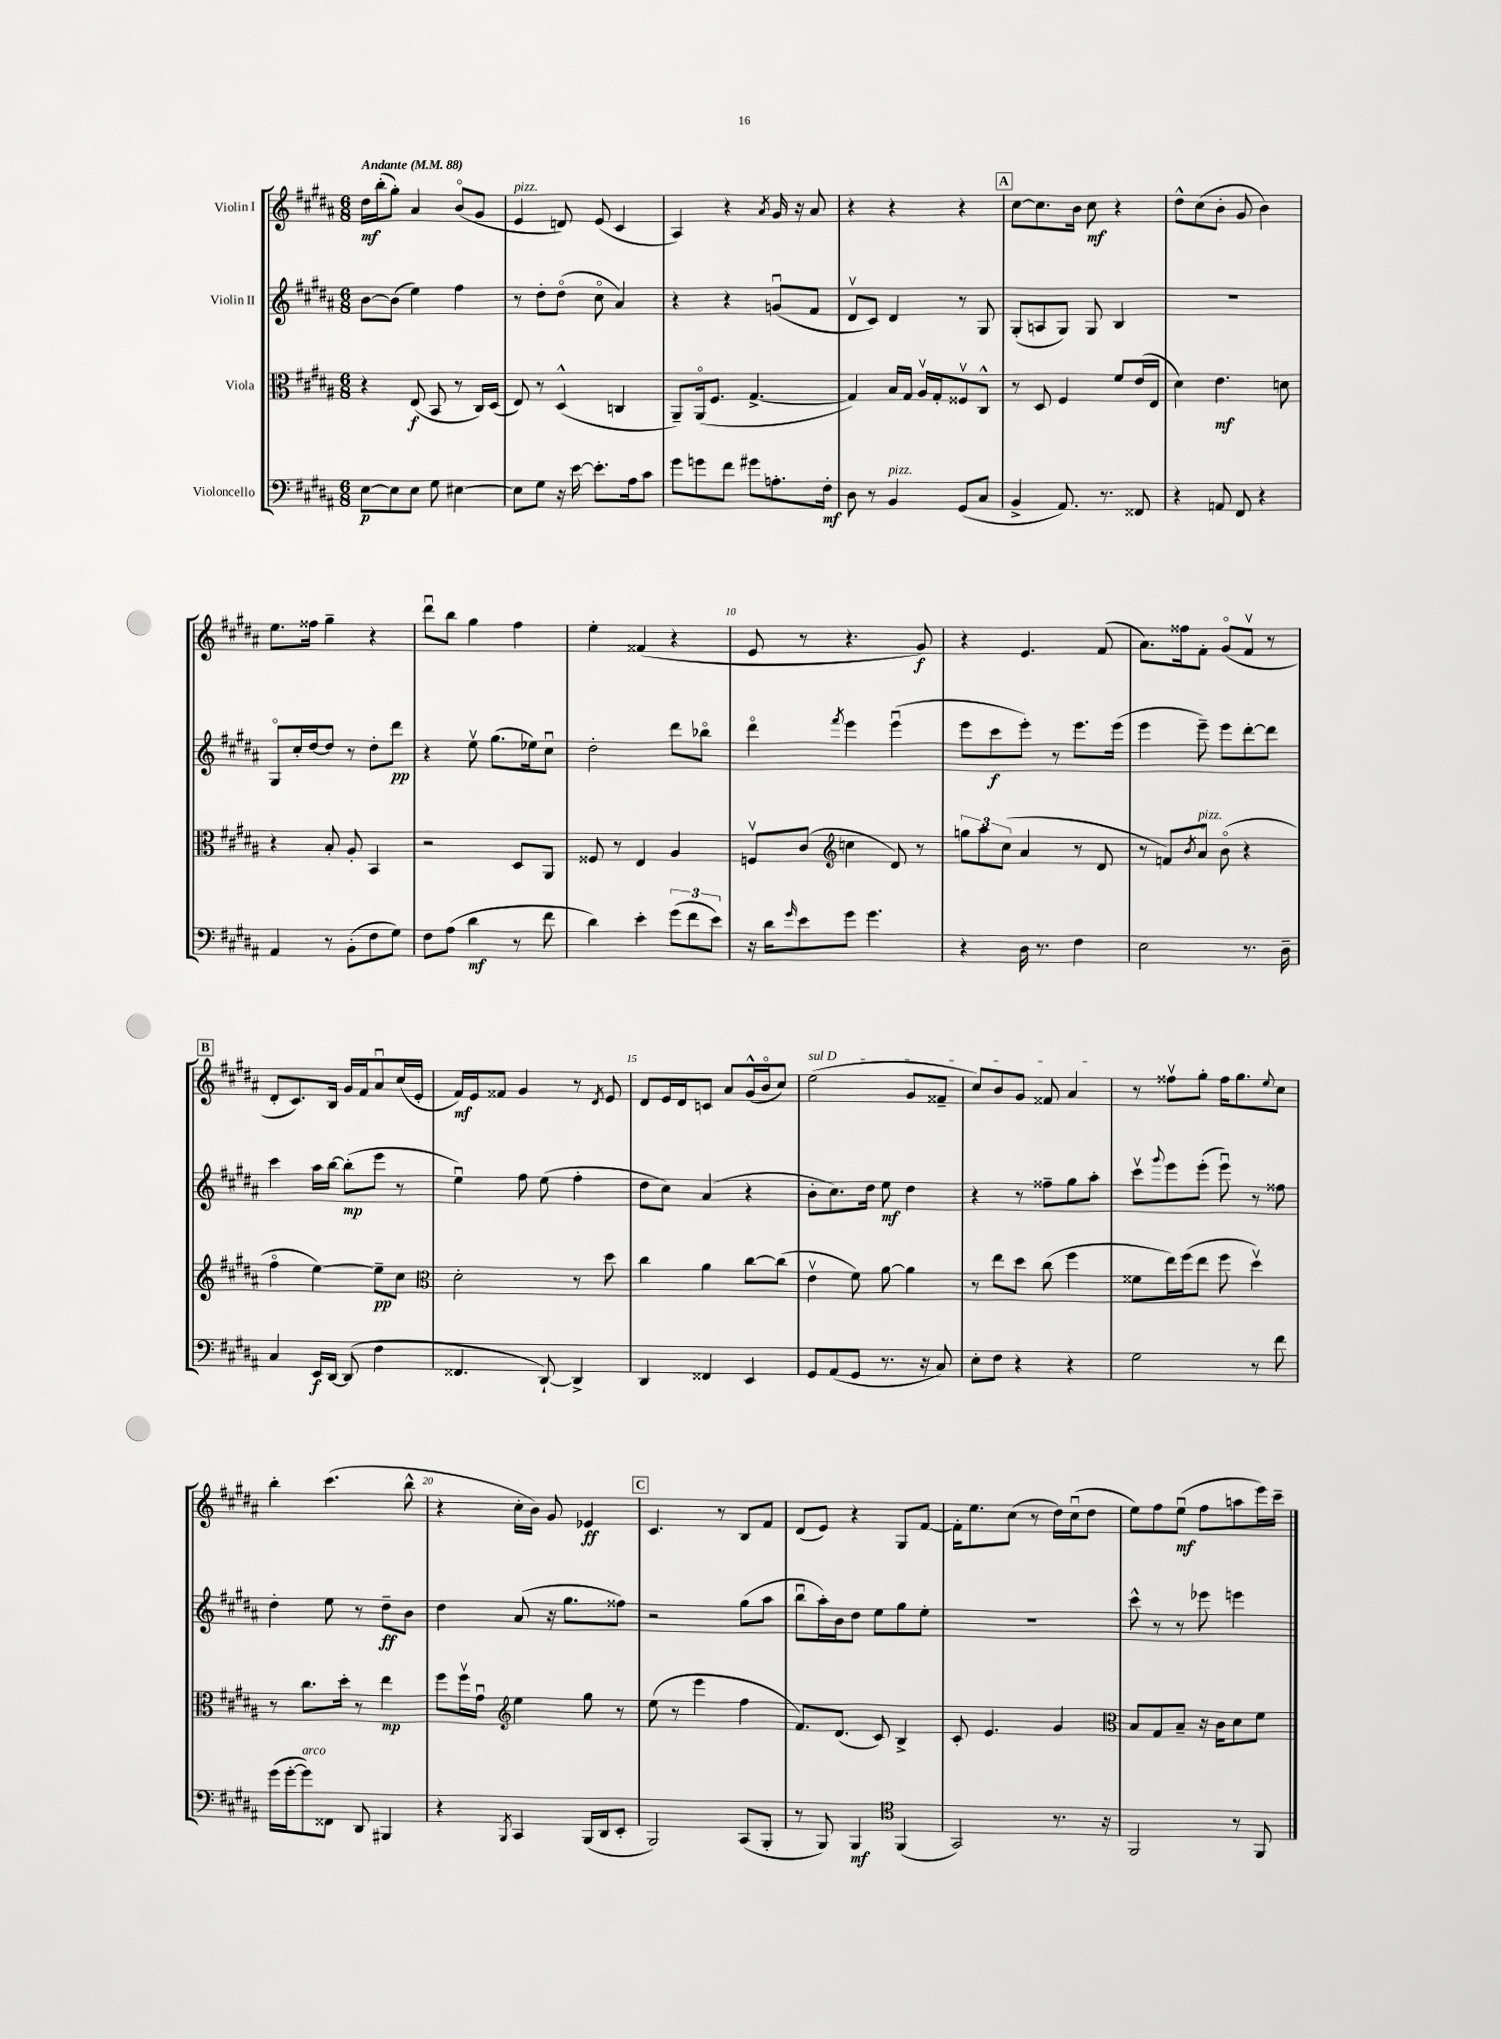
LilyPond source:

<<
\new StaffGroup <<
\new Staff = "s0" \with { instrumentName = "Violin I" } {
    \clef treble \key b \major \numericTimeSignature \time 6/8 \tempo "Andante" 4 = 88
    dis''16\mf b''16-.( gis''8-.) ais'4 b'8\flageolet( gis'8 |
    e'4^\markup { \italic "pizz." } d'8) e'8( cis'4 |
    ais4) r4 \acciaccatura { ais'8 } gis'16 r16 ais'8 |
    r4 r4 r4 |
    \mark \markup { \box "A" } cis''8~ cis''8. b'16 cis''8\mf r4 |
    dis''8-^ cis''8( b'8-. gis'8 b'4) |
    e''8. fisis''16 gis''4-- r4 |
    dis'''8\downbow b''8 gis''4 fis''4 |
    e''4-. fisis'4( r4 |
    e'8 r8 r4. gis'8\f) |
    r4 e'4. fis'8( |
    ais'8.) fisis''16 fis'8-. gis'8\flageolet( fis'8\upbow r8 |
    \mark \markup { \box "B" } dis'8-. cis'8.) b16 gis'16 fis'16 ais'8\downbow cis''16( e'16-. |
    fis'16\mf) e'16 fisis'8 gis'4 r8 \acciaccatura { dis'8 } e'8 |
    dis'8 e'16 dis'16 c'8 ais'8 gis'16-^( b'16\flageolet cis''8) |
    \once \override TextSpanner.bound-details.left.text = \markup { \italic "sul D" } e''2\startTextSpan( gis'8 fisis'8-- |
    cis''8) b'8 gis'8 fisis'8 ais'4\stopTextSpan |
    r8 fisis''8\upbow gis''8-. fisis''16 gis''8. \appoggiatura { e''8 } cis''8 |
    b''4-. cis'''4.( b''8-^ |
    r4 cis''16-. b'16) gis'8 ees'4\ff |
    \mark \markup { \box "C" } cis'4. r8 b8 fis'8 |
    dis'8( e'8) r4 gis8 fis'8~ |
    fis'16-. e''8. cis''8( r8 dis''16) cis''16\downbow( dis''8 |
    e''8) fis''8 e''8\downbow\mf( fis''8 a''8 e'''16) cis'''16-- \bar "|." |
}
\new Staff = "s1" \with { instrumentName = "Violin II" } {
    \clef treble \key b \major \numericTimeSignature \time 6/8
    b'8~ b'8( e''4) fis''4 |
    r8 dis''8-. dis''8\flageolet( cis''8\flageolet ais'4) |
    r4 r4 g'8\downbow( fis'8 |
    dis'8\upbow cis'8) dis'4 r8 gis8 |
    \mark \markup { \box "A" } gis8-.( a8 gis8) gis8 b4 |
    R2. |
    gis8\flageolet cis''16-. dis''16~ dis''8 r8 dis''8-. dis'''8\pp |
    r4 e''8\upbow gis''8.( ees''16) cis''8\downbow |
    dis''2-. dis'''8 bes''8\flageolet |
    dis'''4\flageolet \acciaccatura { fis'''8 } e'''4 e'''4\downbow( |
    e'''8 cis'''8\f e'''8-.) r8 e'''8. e'''16( |
    e'''4 e'''8--) e'''8 dis'''8~-. dis'''8 |
    \mark \markup { \box "B" } cis'''4 ais''16 b''16~ b''8-.\mp( e'''8 r8 |
    e''4\downbow) fis''8 e''8( fis''4-. |
    dis''8 cis''8) ais'4( r4 |
    b'8-. cis''8.) dis''16 e''8\mf dis''4 |
    r4 r8 fisis''8-- gis''8 ais''8-. |
    cis'''8\upbow \appoggiatura { gis'''8 } e'''8 e'''8-.( e'''8\downbow) r8 fisis''8 |
    dis''4-. e''8 r8 dis''8--\ff b'8 |
    dis''4 ais'8( r16 gis''8. fisis''8) |
    \mark \markup { \box "C" } r2 gis''8( ais''8 |
    b''8\downbow ais''16-.) b'16 dis''8 e''8 gis''8 e''8-. |
    R2. |
    cis'''8-^ r8 r8 ees'''8 e'''4 \bar "|." |
}
\new Staff = "s2" \with { instrumentName = "Viola" } {
    \clef alto \key b \major \numericTimeSignature \time 6/8
    r4 e8\f( b,8 r8 cis16) dis16( |
    e8) r8 dis4-^( c4 |
    ais,8--) ais,16\flageolet( fis8. gis4.~-> |
    gis4) b16 gis16 ais16\upbow gis16-. fisis8\upbow cis8-^ |
    \mark \markup { \box "A" } r8 dis8 fis4 fis'8 e'16( e16 |
    dis'4) e'4.\mf d'8 |
    r4 b8-. ais8-. b,4 |
    r2 dis8 ais,8 |
    fisis8 r8 e4 ais4 |
    f8\upbow cis'8( \clef treble c''4 dis'8) r8 |
    \tuplet 3/2 { g''8 ais''8 cis''8( } ais'4 r8 dis'8 |
    r8 f'8) \acciaccatura { b'8 } ais'8\flageolet^\markup { \italic "pizz." } b'8\flageolet( r4 |
    \mark \markup { \box "B" } fis''4\flageolet e''4~) e''8--\pp cis''8 |
    \clef alto dis'2-. r8 dis''8 |
    cis''4 ais'4 cis''8~ cis''8( |
    e'4\upbow fis'8) ais'8~ ais'4 |
    r8 e''8 dis''8 cis''8( fis''4 |
    fisis'8 e''16) fis''16( e''8 fis''8 dis''4\upbow) |
    r8 cis''8. dis''16-. r8 e''4\mp |
    fis''8 fis''16\upbow gis'16\downbow \clef treble e''4 gis''8 r8 |
    \mark \markup { \box "C" } e''8( r8 e'''4 fis''4 |
    fis'8.) dis'8.( cis'8) b4-> |
    cis'8-. e'4. gis'4 |
    \clef alto b8 gis8 b8-- r16 cis'16 dis'8 fis'8 \bar "|." |
}
\new Staff = "s3" \with { instrumentName = "Violoncello" } {
    \clef bass \key b \major \numericTimeSignature \time 6/8
    e8~\p e8 e8 gis8 eis4~ |
    eis8 gis8 r16 e'16~ e'8.-. ais16 cis'8 |
    gis'8 g'8 fis'8 gis'8 a8.-. fis16-.\mf |
    dis8 r8 b,4^\markup { \italic "pizz." } gis,8( cis8 |
    \mark \markup { \box "A" } b,4-> ais,8.) r8. fisis,8 |
    r4 a,8 fis,8 r4 |
    ais,4 r8 b,8-.( fis8 gis8) |
    fis8 ais8( dis'4\mf r8 fis'8 |
    dis'4) e'4-. \tuplet 3/2 { gis'8( fis'8 e'8) } |
    r16 dis'16 \grace { gis'16 } e'8 gis'8 gis'4. |
    r4 dis16 r8. fis4 |
    e2 r8. dis16-- |
    \mark \markup { \box "B" } cis4 e,16\f dis,16~ dis,8( fis4 |
    fisis,4. dis,8~-!) dis,4-> |
    dis,4 fisis,4 e,4 |
    gis,8 ais,8( gis,8 r8. r16 cis8) |
    e8-. fis8 r4 r4 |
    gis2 r8 fis'8 |
    gis'16( gis'16~-. gis'8^\markup { \italic "arco" }) fisis,8 dis,8 bis,,4 |
    r4 \acciaccatura { b,,8 } cis,4 b,,16( dis,16 e,8-. |
    \mark \markup { \box "C" } b,,2) cis,8( b,,8-. |
    r8 b,,8) b,,4\mf \clef tenor fis,4( |
    gis,2) r8. r16 |
    fis,2 r8 fis,8 \bar "|." |
}
>>
>>
\layout { \context { \Score \override BarNumber.break-visibility = ##(#f #t #t) barNumberVisibility = #(every-nth-bar-number-visible 5) } }
